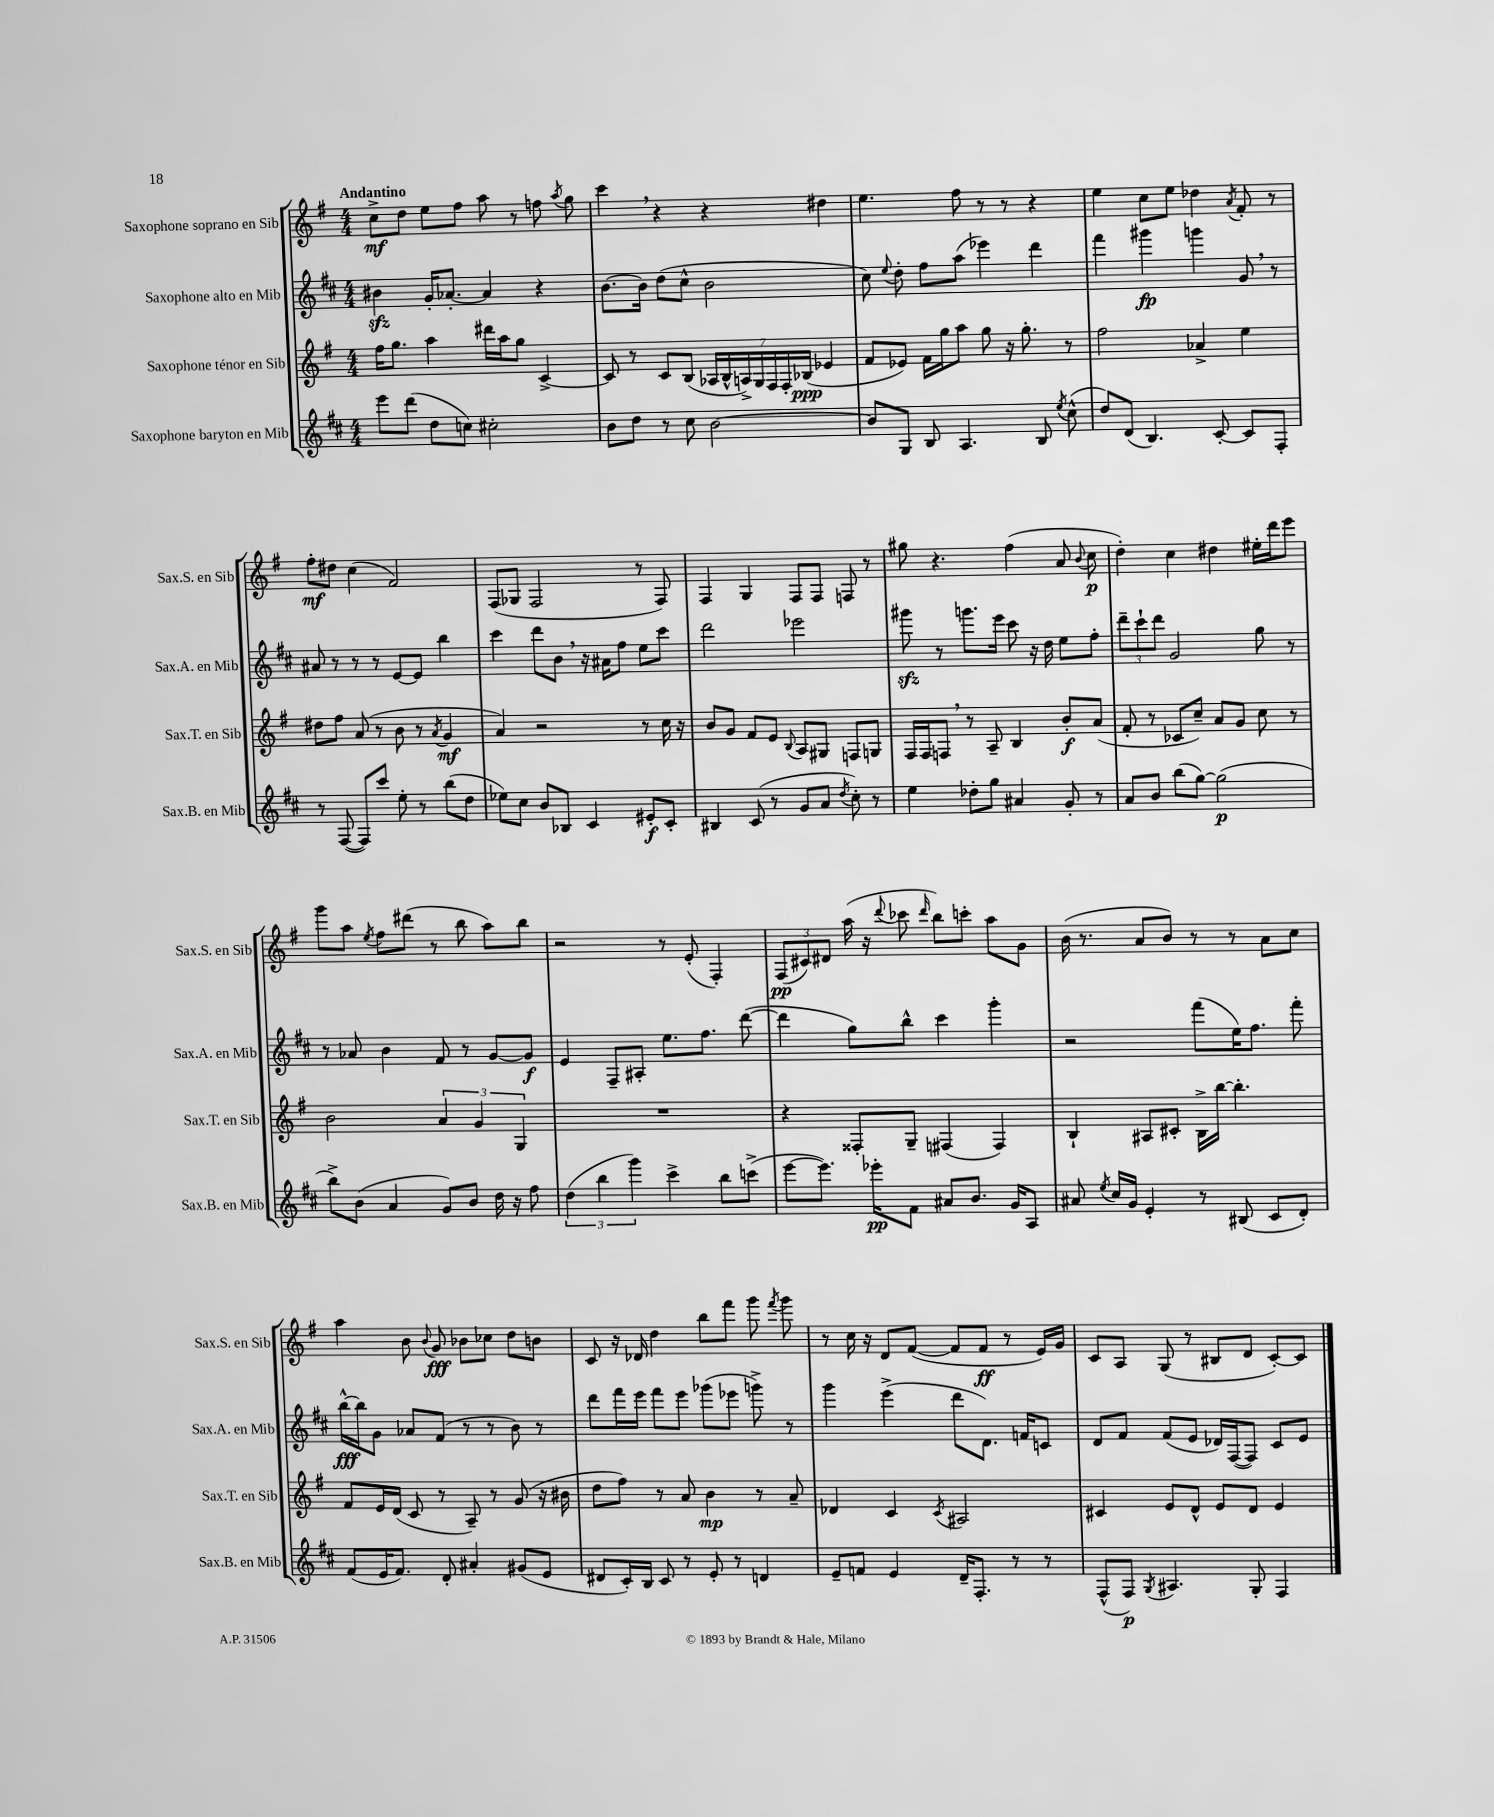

**kern	**kern	**kern	**kern
*staff4	*staff3	*staff2	*staff1
*clefG2	*clefG2	*clefG2	*clefG2
*k[f#c#]	*k[f#]	*k[f#c#]	*k[f#]
*M4/4	*M4/4	*M4/4	*M4/4
8eee\L	16ff#\LK	4b#\	8cc^\L
.	8.gg\J	.	.
(8ddd\J	.	.	8dd\J
8dd\L	4aa\	16g'/LK	8ee\L
.	.	[8.a-'/J	.
8cc\J)	.	.	8ff#\J
2cc#'\	16ddd#\LL	4a-/]	8aa\
.	16aa\J	.	.
.	8gg\J	.	8r
.	[4c^/	4r	8ff\
.	.	.	8qaa/
.	.	.	8gg\
=	=	=	=
8b\L	8c/]	[8.b\L	4ccc\
8dd\J	8r	.	.
.	.	16b\]Jk	.
8r	8c/L	(8dd\L	4r
8cc#\	(8B/J	8cc#^^\J	.
[2b\	28A-/LL	2b\	4r
.	28B^^/	.	.
.	28A^/)	.	.
.	28G/	.	.
.	28F#/	.	.
.	28F#'/	.	.
.	(28B-/JJ	.	.
.	4e-/	.	4dd#\
=	=	=	=
8b/]L	8f#/L	8cc#\)	4.ee\
.	.	8qqee/	.
8G/J	8e-/J)	8dd'\	.
8B/	16f#\LL	8ff#\L	.
.	16gg\J	.	.
4.A/	8aa\J	(8aa\J	8ff#\
.	8gg\	4eee-\)	8r
.	16r	.	8r
.	8.gg'\	.	.
8B/	.	4ddd\	4r
8qee/	.	.	.
(8cc#^^\	8r	.	.
=	=	=	=
8dd/L)	2ff#\	4fff#\	4ee\
(8d/J	.	.	.
4.B/)	.	4ggg#\	8cc\L
.	.	.	8ee\J
.	4a-^/	4ggg\	4dd-\
[8c#'/	.	.	.
.	.	.	8qa/
8c#/]L	4ee\	8g/	8f#'/
8F#'/J	.	8r	8r
=	=	=	=
8r	8dd#\L	8a#/	8ff#'\L
([8F#/	8ff#\J	8r	8dd#\J
8F#/]L)	(8a/	8r	(4cc\
8ccc#/J	8r	8r	.
8ee'\	8b\	[8e/L	2f#/)
8r	8r	8e/]J	.
.	8qa/	.	.
(8bb\L	4g/	4bb\	.
8dd\J	.	.	.
=	=	=	=
8ee-\L)	4a/)	4ccc#\	(8F#/L
8cc#\J	.	.	8G-/J
8b/L	2r	8ddd\L	2F#/
8B-/J	.	8b\J	.
4c#/	.	16r	.
.	.	16a#\LK	.
.	.	8ff#\J	.
8e#'/L	8r	8ee\L	8r
8c#'/J	16cc\	8ccc#\J	8F#/)
.	16r	.	.
=	=	=	=
4B#/	8b/L	2ddd\	4F#/
.	8g/J	.	.
(8c#/	8f#/L	.	4G/
8r	8e/J	.	.
.	8qqB/	.	.
8g/L	8A/L	2eee-\	8F#/L
8a/J	8G#/J	.	8F#/J
8qdd/	.	.	.
8cc#'\)	8F/L	.	8F/
8r	8G/J	.	8r
=	=	=	=
4ee\	16F#/LL	8ggg#\	8gg#\
.	16F#/J	.	.
.	8F/J	8r	4.r
8dd-'\L	8r	8.ggg\L	.
8gg\J	8A~/	.	.
.	.	16eee\Jk	.
4a#/	4B/	8ccc#\	(4ff#\
.	.	16r	.
.	.	16dd\	.
8g'/	8b'/L	8ee\L	8a/
.	.	.	8qqb/
8r	(8a/J	8ff#'\J	8cc\
=	=	=	=
8a/L	8f#'/	12ddd~\L	4dd'\)
.	.	12ccc#`\	.
8b/J	8r	.	.
.	.	12ddd\J	.
(8bb\L	8c-/L	2g/	4cc\
[8gg\J)	8cc~/J)	.	.
(2gg\]	8a/L	.	4dd#\
.	8g/J	.	.
.	8cc\	8gg\	16ee#'\LL
.	.	.	16ddd\J
.	8r	8r	8eee\J
=	=	=	=
8bb^\L)	2b\	8r	8ggg\L
(8b\J	.	8a-/	8aa\J
.	.	.	8qee/
4a/	.	4b\	8ff#\L
.	.	.	(8ddd#\J
8g/L)	6a/	8f#/	8r
8b/J	.	8r	8bb\
.	6g/	.	.
16dd\	.	[8g/L	8aa\L)
16r	.	.	.
.	6G/	.	.
8ff#\	.	8g/]J	8bb\J
=	=	=	=
(6dd\	1r	4e/	2r
6bb\	.	.	.
.	.	8F#~/L	.
6ggg\)	.	.	.
.	.	8A#'/J	.
4ccc#^\	.	8.ee\L	8r
.	.	.	(8e'/
.	.	8.ff#\J	.
8bb\L	.	.	4F#'/)
(8ccc^\J	.	([8ddd\	.
=	=	=	=
[8eee\L	4r	4ddd\]	(12F#/L
.	.	.	12c#/)
8.eee\]J)	.	.	.
.	.	.	12d#/J
.	8F##'/L	8gg\L)	(16aa\
16eee-'\LK	.	.	16r
.	.	.	8qqddd/
8f#\J	8G~/J	8bb^^\J	8ccc-\
.	.	.	16qqddd/
8a#/L	(4F#/	4ccc#\	8bb\L)
8.b/J	.	.	8ccc'\J
.	4F#/)	4ggg'\	8aa\L
16g/LK	.	.	.
8A/J	.	.	8g\J
=	=	=	=
8a#/	4B`/	2r	(16b\
.	.	.	8.r
8qee/	.	.	.
16cc#/LL	.	.	.
16g/JJ	.	.	.
4e'/	8A#/L	.	8a/L
.	8c#'/J	.	8b/J)
8r	16B^\LL	(8fff#\L	8r
.	[16bb\JJ	.	.
(8B#/	4.bb'\]	16ee\K)	8r
.	.	8.ff#\J	.
8c#/L	.	.	8a\L
8d'/J)	.	8fff#'\	8cc\J
=	=	=	=
(8f#/L	8f#/L	[16bb^^\LL	4aa\
.	.	16bb\]J	.
16e/K	16e/L	8g\J	.
8.f#/J)	(16d/JJ	.	.
.	8c/	8a-/L	8b\
.	.	.	8qqb/
8d'/	8r	(8f#/J	8g/
4a#'/	8A~/)	8r	8b-\L
.	8r	8r	8cc-\J
(8g#/L	(8g/	8b\)	8dd\L
8e/J	16r	8r	8b\J
.	16b#\	.	.
=	=	=	=
8d#/L	8dd\L	8ddd\L	8c/
16c#'/L)	8ff#\J)	16fff#\L	16r
16B/JJ	.	16eee\JJ	16d-/
8c#/	8r	8fff#\L	4dd\
8r	8a/	8eee\J	.
8e'/	4b\	(8ggg-\L	8bb\L
8r	.	8eee-\J	8fff#\J
4d/	8r	8ggg^\)	8ggg\
.	.	.	8qfff#/
.	8a~/	8r	8ggg\
=	=	=	=
8e~/L	4d-/	4ggg\	8r
8f/J	.	.	16cc\
.	.	.	16r
4e/	4c/	(4eee^\	8d/L
.	.	.	([8f#/J
.	8qc/	.	.
16d~/LK	2A#/	8ddd\L	8f#/]L
8.F#'/J	.	.	.
.	.	8.d\J)	8f#/J
8r	.	.	8r
.	.	16f/LK	.
8r	.	8c/J	16e/LL)
.	.	.	16g/JJ
=	=	=	=
(8F#^^/L	4c#/	8d/L	8c/L
8F#/J)	.	8f#/J	8A/J
8qG/	.	.	.
4.A#/	8e/L	(8f#/L	(8G/
.	8d^^/J	8e/J	8r
.	8e/L	16d-/LL)	8B#/L
.	.	([16F#/J	.
8G'/	8d/J	8F#/]J)	8d/J
4F#/	4e/	8c#/L	[8c'/L)
.	.	8e/J	8c/]J
==	==	==	==
*-	*-	*-	*-
